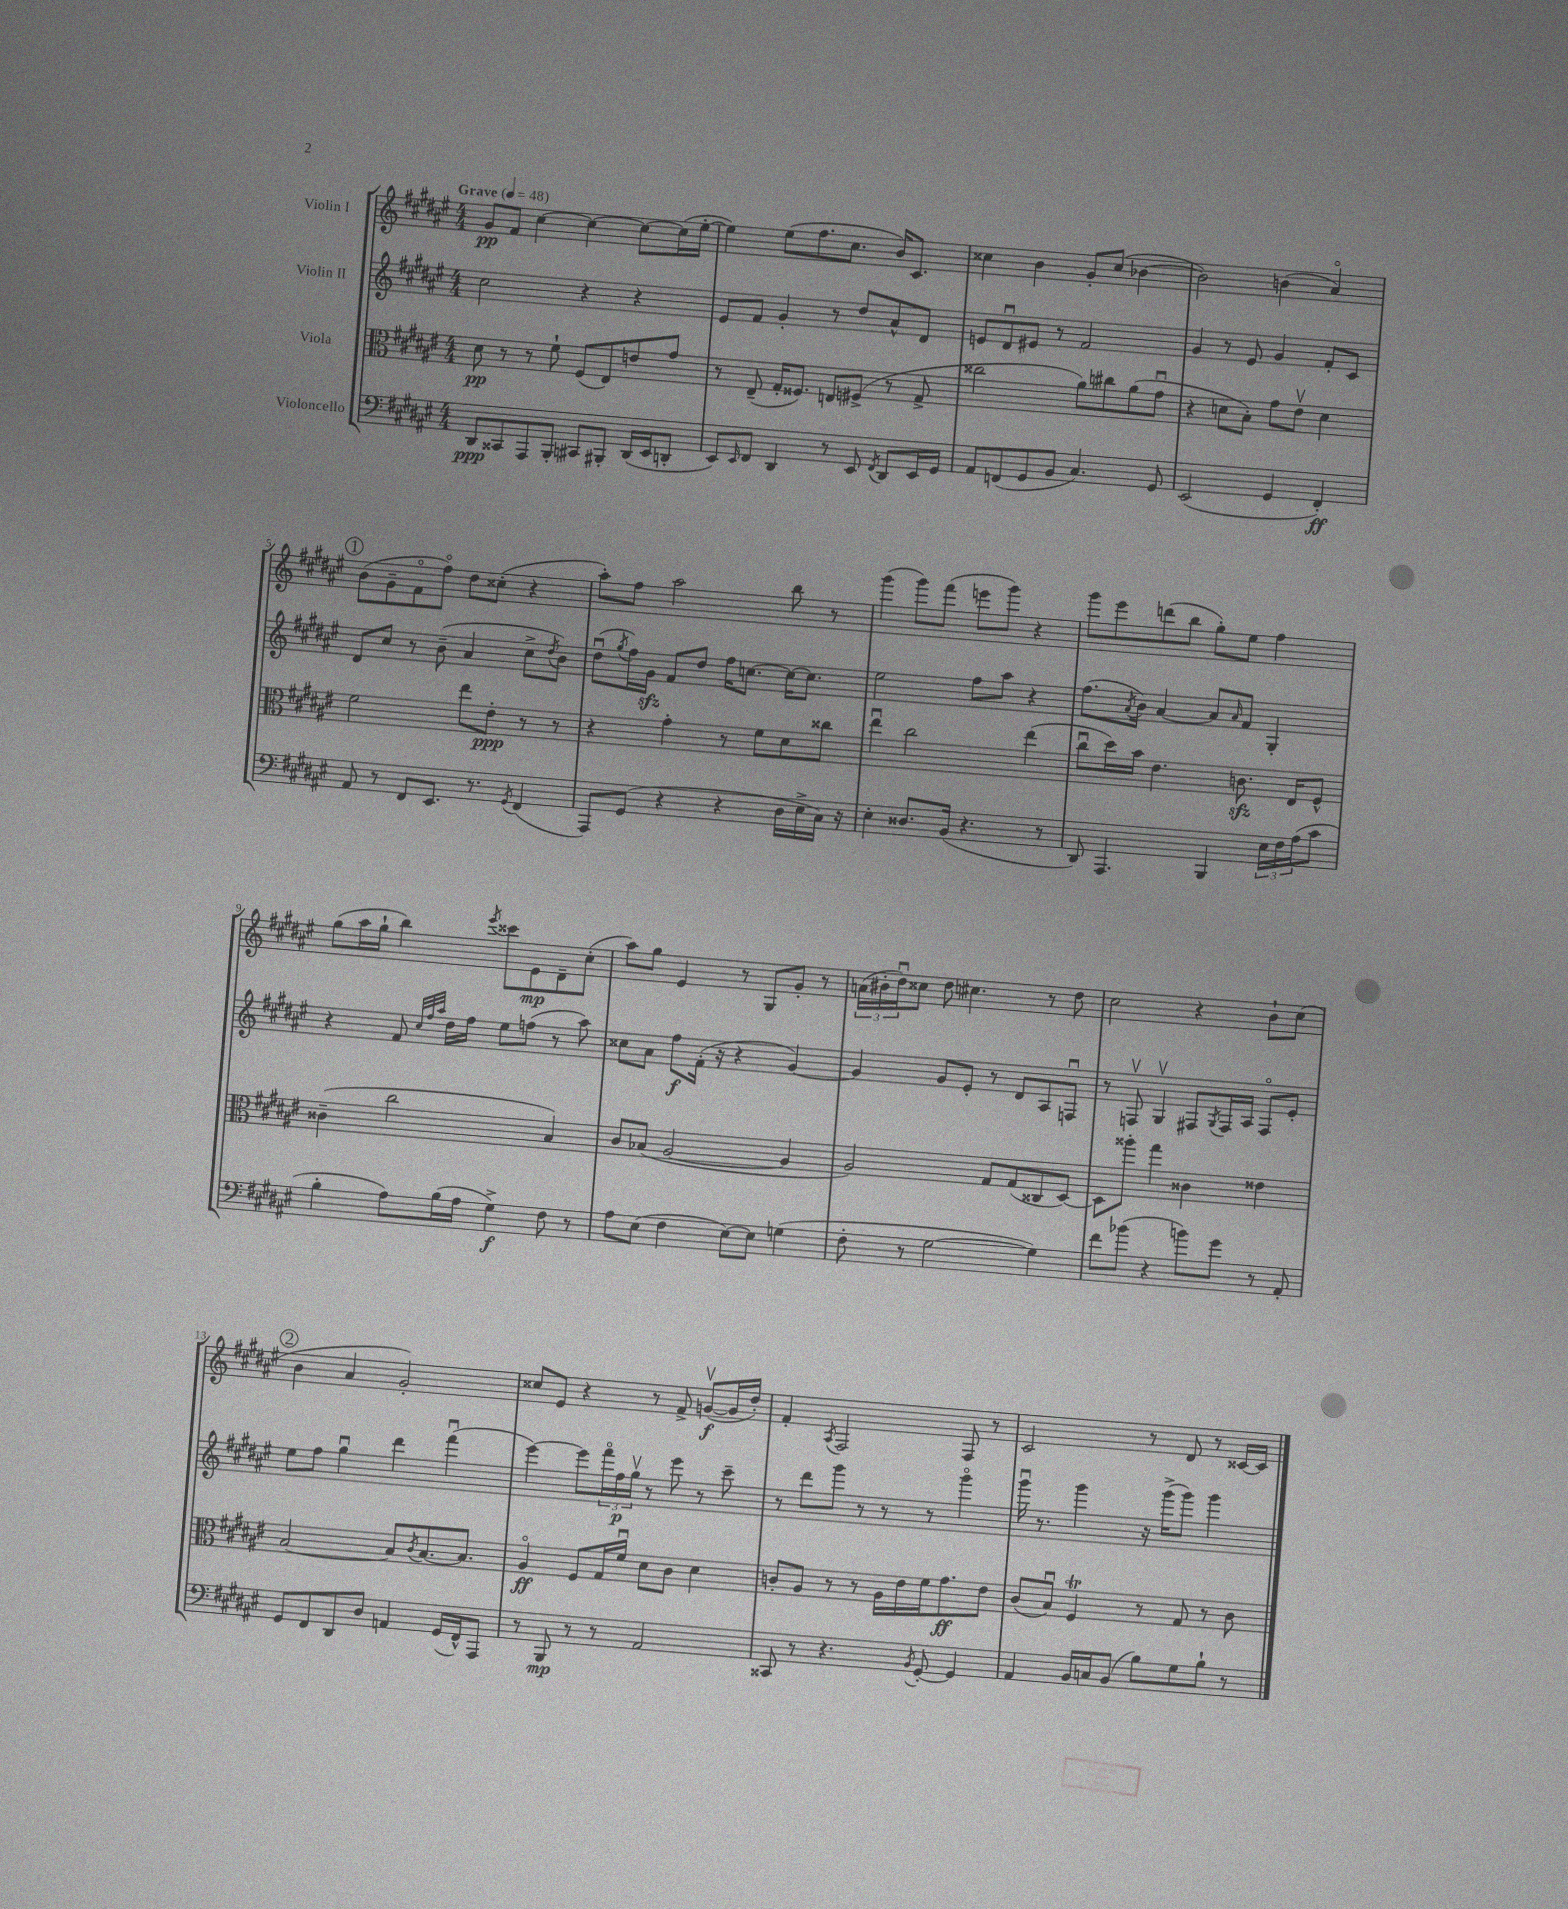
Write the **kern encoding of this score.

**kern	**dynam	**kern	**dynam	**kern	**dynam	**kern	**dynam
*part4	*part4	*part3	*part3	*part2	*part2	*part1	*part1
*staff4	*staff4	*staff3	*staff3	*staff2	*staff2	*staff1	*staff1
*I"Violoncello	*	*I"Viola	*	*I"Violin II	*	*I"Violin I	*
*clefF4	*	*clefC3	*	*clefG2	*	*clefG2	*
*k[f#c#g#d#a#e#]	*	*k[f#c#g#d#a#e#]	*	*k[f#c#g#d#a#e#]	*	*k[f#c#g#d#a#e#]	*
*M4/4	*	*M4/4	*	*M4/4	*	*M4/4	*
*MM48	*	*MM48	*	*MM48	*	*MM48	*
=1	=1	=1	=1	=1	=1	=1	=1
!	!	!	!	!	!	!LO:TX:a:B:t=Grave	!
8DD#/L	ppp	8d#\	pp	2cc#\	.	8g#/L	pp
8CC##X/	.	8r	.	.	.	8f#/J	.
8AAA#/	.	8r	.	.	.	[4cc#\	.
8BBB'/J	.	8f#`\	.	.	.	.	.
8CC#X/L	.	(8F#/L	.	4r	.	4cc#\_	.
8BBB#X'/J	.	8E#/)	.	.	.	.	.
(16DD#/LL	.	8en/	.	4r	.	8cc#\L_	.
16EE#/J	.	.	.	.	.	.	.
8DDn'/J	.	8g#/J	.	.	.	(16cc#\L]	.
.	.	.	.	.	.	[16ee#'\JJ	.
=2	=2	=2	=2	=2	=2	=2	=2
8EE#/L)	.	8r	.	8e#/L	.	4ee#\])	.
16qqEE#/	.	.	.	.	.	.	.
8FF#/J	.	(8E#~/	.	8f#/J	.	.	.
4DD#/	.	16G#'/KL	.	4g#'/	.	(8ee#\L	.
.	.	8.F##X/J)	.	.	.	.	.
.	.	.	.	.	.	8.ff#\	.
8r	.	8En/L	.	8r	.	.	.
.	.	.	.	.	.	8.cc#\J	.
8EE#/	.	(8F#X^/J	.	8dd#/L	.	.	.
8qFF#/	.	.	.	.	.	.	.
8DD#/L	.	8r	.	8a#^^/	.	16b/KL)	.
.	.	.	.	.	.	8.c#/J	.
16EE#/L	.	8G#^/	.	8d#/J	.	.	.
16GG#/JJ	.	.	.	.	.	.	.
=3	=3	=3	=3	=3	=3	=3	=3
8AA#/L	.	2cc##X\	.	8en/L	.	4cc##X\	.
(8FFn/	.	.	.	8d#u/	.	.	.
8GG#/	.	.	.	8e#X/J	.	4b\	.
8BB/J	.	.	.	8r	.	.	.
4.C#/)	.	8a#\L)	.	2f#/	.	8g#'/L	.
.	.	8cc#X\	.	.	.	(8cc##/J	.
.	.	(8a#\	.	.	.	[4b-X\	.
8GG#/	.	8g#u\J	.	.	.	.	.
=4	=4	=4	=4	=4	=4	=4	=4
(2EE#/	.	4r	.	4g#/	.	2b-\])	.
.	.	8dn\L	.	8r	.	.	.
.	.	8B'\J)	.	8e#/	.	.	.
4GG#/	.	8g#\L	.	4g#/	.	(4bn\	.
.	.	8e#v\J	.	.	.	.	.
4FF#'/)	ff	4d\	.	8f#'/L	.	4a#/)	.
.	.	.	.	8c#/J	.	.	.
!!LO:LB:g=z
!!LO:REH:place=s1:t=1
=5	=5	=5	=5	=5	=5	=5	=5
8AA#/	.	2f#\	.	8d#/L	.	(8b\L	.
8r	.	.	.	8cc#/J	.	8g#~\	.
8FF#/L	.	.	.	8r	.	8f#\	.
8.EE#/J	.	.	.	(8b~\	.	8ff#\J)	.
.	.	8ee#\L	.	4a#/	.	8dd#\L	.
8.r	.	.	.	.	.	.	.
.	.	8e#'\J	ppp	.	.	(8cc##X'\J	.
8qGG#/	.	.	.	.	.	.	.
(4FF#/	.	8r	.	8cc#^\L	.	4r	.
.	.	.	.	8qdd#/	.	.	.
.	.	8r	.	8b\J)	.	.	.
=6	=6	=6	=6	=6	=6	=6	=6
8AAA#/L)	.	4r	.	(8dd#u\L	.	8aa#'\L)	.
.	.	.	.	8qgg#/	.	.	.
(8GG#/J	.	.	.	16ff#\L)	.	8ff#\J	.
.	.	.	.	16g#zz\JJ	.	.	.
4r	.	4g#'\	.	8f#/L	.	2aa#\	.
.	.	.	.	8dd#/J	.	.	.
4r	.	8r	.	16ff#\KL	.	.	.
.	.	.	.	[8.ccn\J	.	.	.
.	.	8f#\L	.	.	.	.	.
16D#\LL	.	8d#\	.	16cc\KL_	.	8bb\	.
16E#^\	.	.	.	8.cc\J]	.	.	.
16C#\JJ)	.	8cc##X\J	.	.	.	8r	.
16r	.	.	.	.	.	.	.
=7	=7	=7	=7	=7	=7	=7	=7
4E#'\	.	4ee#u\	.	2ee#\	.	(4ggg#\	.
8.D##X/L	.	2cc#\	.	.	.	8ggg#\L)	.
.	.	.	.	.	.	(8fff#\J	.
(16BB/Jk	.	.	.	.	.	.	.
4.r	.	.	.	8ff#\L	.	8eeen\L	.
.	.	.	.	8aa#\J	.	8ggg#\J)	.
.	.	(4ee#\	.	4r	.	4r	.
8r	.	.	.	.	.	.	.
=8	=8	=8	=8	=8	=8	=8	=8
8DD#/)	.	8cc#u\L	.	(8.ff#\L	.	8ggg#\L	.
4.AAA#/	.	16dd#\L)	.	.	.	8eee#\	.
.	.	.	.	8qa#/	.	.	.
.	.	16b\JJ	.	16b\Jk)	.	.	.
.	.	4.e#\	.	[4a#/	.	(8dddn\	.
.	.	.	.	.	.	8bb\J	.
4BBB/	.	.	.	8a#/L]	.	8gg#'\L)	.
.	.	.	.	16qqa#/	.	.	.
.	.	8.cnzz\	.	8f#/J	.	8ee#\J	.
24E#\LL	.	.	.	4G#'/	.	4ff#\	.
24F#\	.	.	.	.	.	.	.
.	.	16E#/KL	.	.	.	.	.
(24A#\J	.	.	.	.	.	.	.
8c#\J	.	8F#^^/J	.	.	.	.	.
!!LO:LB:g=z
=9	=9	=9	=9	=9	=9	=9	=9
4B'\	.	(4c##X~\	.	4r	.	(8gg#\L	.
.	.	.	.	.	.	16aa#\L	.
.	.	.	.	.	.	16gg#`\JJ	.
8A#\L)	.	2cc#\	.	8f#/	.	4bb\)	.
.	.	.	.	32qqcc#/LLL	.	.	.
.	.	.	.	32qqff#/	.	.	.
.	.	.	.	32qqaa#/JJJ	.	.	.
(16B\L	.	.	.	16dd#\LL	.	.	.
16A#\JJ	.	.	.	16ff#\JJ	.	.	.
.	.	.	.	.	.	8qeee#/	.
4G#^\)	f	.	.	8ee#\L	.	8ccc##X\L	.
.	.	.	.	(8ffn\J	.	8e#\	mp
8F#\	.	4B/)	.	8r	.	8d#~\	.
8r	.	.	.	8aa#\)	.	(8cc#'\J	.
=10	=10	=10	=10	=10	=10	=10	=10
8A#\L	.	8c#/L	.	8cc##X\L	.	8aa#\L)	.
(8E#\J	.	(8B-X/J	.	8a#\J	.	8gg#\J	.
4F#\	.	[2A#/	.	8ff#\L	f	4e#/	.
.	.	.	.	(16f#'\Jk	.	.	.
.	.	.	.	16r	.	.	.
[8E#\L)	.	.	.	4r	.	8r	.
8E#\J]	.	.	.	.	.	8G#/L	.
(4Gn\	.	4A#/]	.	[4g#/)	.	8g#'/J	.
.	.	.	.	.	.	8r	.
=11	=11	=11	=11	=11	=11	=11	=11
8F#'\	.	2A#/)	.	4g#/]	.	(24an\LL	.
.	.	.	.	.	.	24b#X'\	.
.	.	.	.	.	.	24dd#u\J)	.
8r	.	.	.	.	.	8cc##X\J	.
[2G#\	.	.	.	8g#/L	.	8dd#\	.
.	.	.	.	8e#'/J	.	4.cc#X\	.
.	.	8G#/L	.	8r	.	.	.
.	.	(8G#/	.	8d#/L	.	.	.
4G#\])	.	8C##X/	.	8A#/	.	8r	.
.	.	[8D#/J)	.	8Fnu/J	.	8dd#\	.
=12	=12	=12	=12	=12	=12	=12	=12
8f#\L	.	8D#\L]	.	8r	.	2cc#\	.
(8b-X\J	.	8aa##X'\J	.	8Fnv/	.	.	.
4r	.	4gg#\	.	4G#v/	.	.	.
8bn\L)	.	4c##X\	.	8F#X/L	.	4r	.
.	.	.	.	8qG#/	.	.	.
8g#\J	.	.	.	16F#/L	.	.	.
.	.	.	.	16A#/JJ	.	.	.
8r	.	4e##X\	.	8F#/L	.	8b`\L	.
8AA#'/	.	.	.	8e#'/J	.	(8cc#\J	.
!!LO:LB:g=z
!!LO:REH:place=s1:t=2
=13	=13	=13	=13	=13	=13	=13	=13
8GG#/L	.	[2B/	.	8ee#\L	.	4b\	.
8FF#/	.	.	.	8ff#\J	.	.	.
8DD#/	.	.	.	4gg#u\	.	4a#/	.
8D#/J	.	.	.	.	.	.	.
4AAn/	.	8B/L]	.	4ddd#\	.	2g#'/)	.
.	.	8qc#/	.	.	.	.	.
.	.	[8.B/	.	.	.	.	.
(16GG#/LL	.	.	.	(4fff#u\	.	.	.
16FF#^^/J)	.	8.B/J]	.	.	.	.	.
8AAA#/J	.	.	.	.	.	.	.
=14	=14	=14	=14	=14	=14	=14	=14
8r	.	4A#/	ff	[4eee#\)	.	8cc##X/L	.
8BBB/	mp	.	.	.	.	8e#/J	.
8r	.	8F#/L	.	8eee#\L]	.	4r	.
8r	.	16G#/L	.	24fff#\L	.	.	.
.	.	.	.	24ff#\	p	.	.
.	.	16f#u/JJ	.	.	.	.	.
.	.	.	.	24gg#v\JJ	.	.	.
2AA#/	.	8d#\L	.	8r	.	8r	.
.	.	8c#\J	.	8eee#\	.	8f#^/	.
.	.	4d#\	.	8r	.	([8gnv/L	f
.	.	.	.	8ccc#~\	.	16g/L]	.
.	.	.	.	.	.	16dd#'/JJ)	.
=15	=15	=15	=15	=15	=15	=15	=15
8CC##X/	.	8cn'/L	.	8r	.	4f#'/	.
8r	.	8A#/J	.	8ddd#\L	.	.	.
.	.	.	.	.	.	8qA#/	.
4.r	.	8r	.	8ggg#\J	.	2F#/	.
.	.	8r	.	8r	.	.	.
.	.	16A#\LL	.	8r	.	.	.
.	.	16e#\	.	.	.	.	.
8qBB/	.	.	.	.	.	.	.
[8GG#'/	.	16f#\J	.	8r	.	.	.
.	.	8.g#\	ff	.	.	.	.
4GG#/]	.	.	.	4ggg#\	.	8F#/	.
.	.	8e#\J	.	.	.	8r	.
=16	=16	=16	=16	=16	=16	=16	=16
4AA#/	.	(8c#/L	.	16ggg#u\	.	2c#/	.
.	.	.	.	8.r	.	.	.
.	.	8Bu/J)	.	.	.	.	.
16BB/LL	.	4F#T/	.	4ggg#\	.	.	.
16Cn/J	.	.	.	.	.	.	.
(8BB/J	.	.	.	.	.	.	.
8B\L)	.	8r	.	16r	.	8r	.
.	.	.	.	(16ggg#^\KL	.	.	.
8G#\	.	8G#/	.	8ggg#\J)	.	8d#/	.
8B`\J	.	8r	.	4ggg#\	.	8r	.
8r	.	8c#\	.	.	.	[16c##X/LL	.
.	.	.	.	.	.	16c##/JJ]	.
==	==	==	==	==	==	==	==
*-	*-	*-	*-	*-	*-	*-	*-
